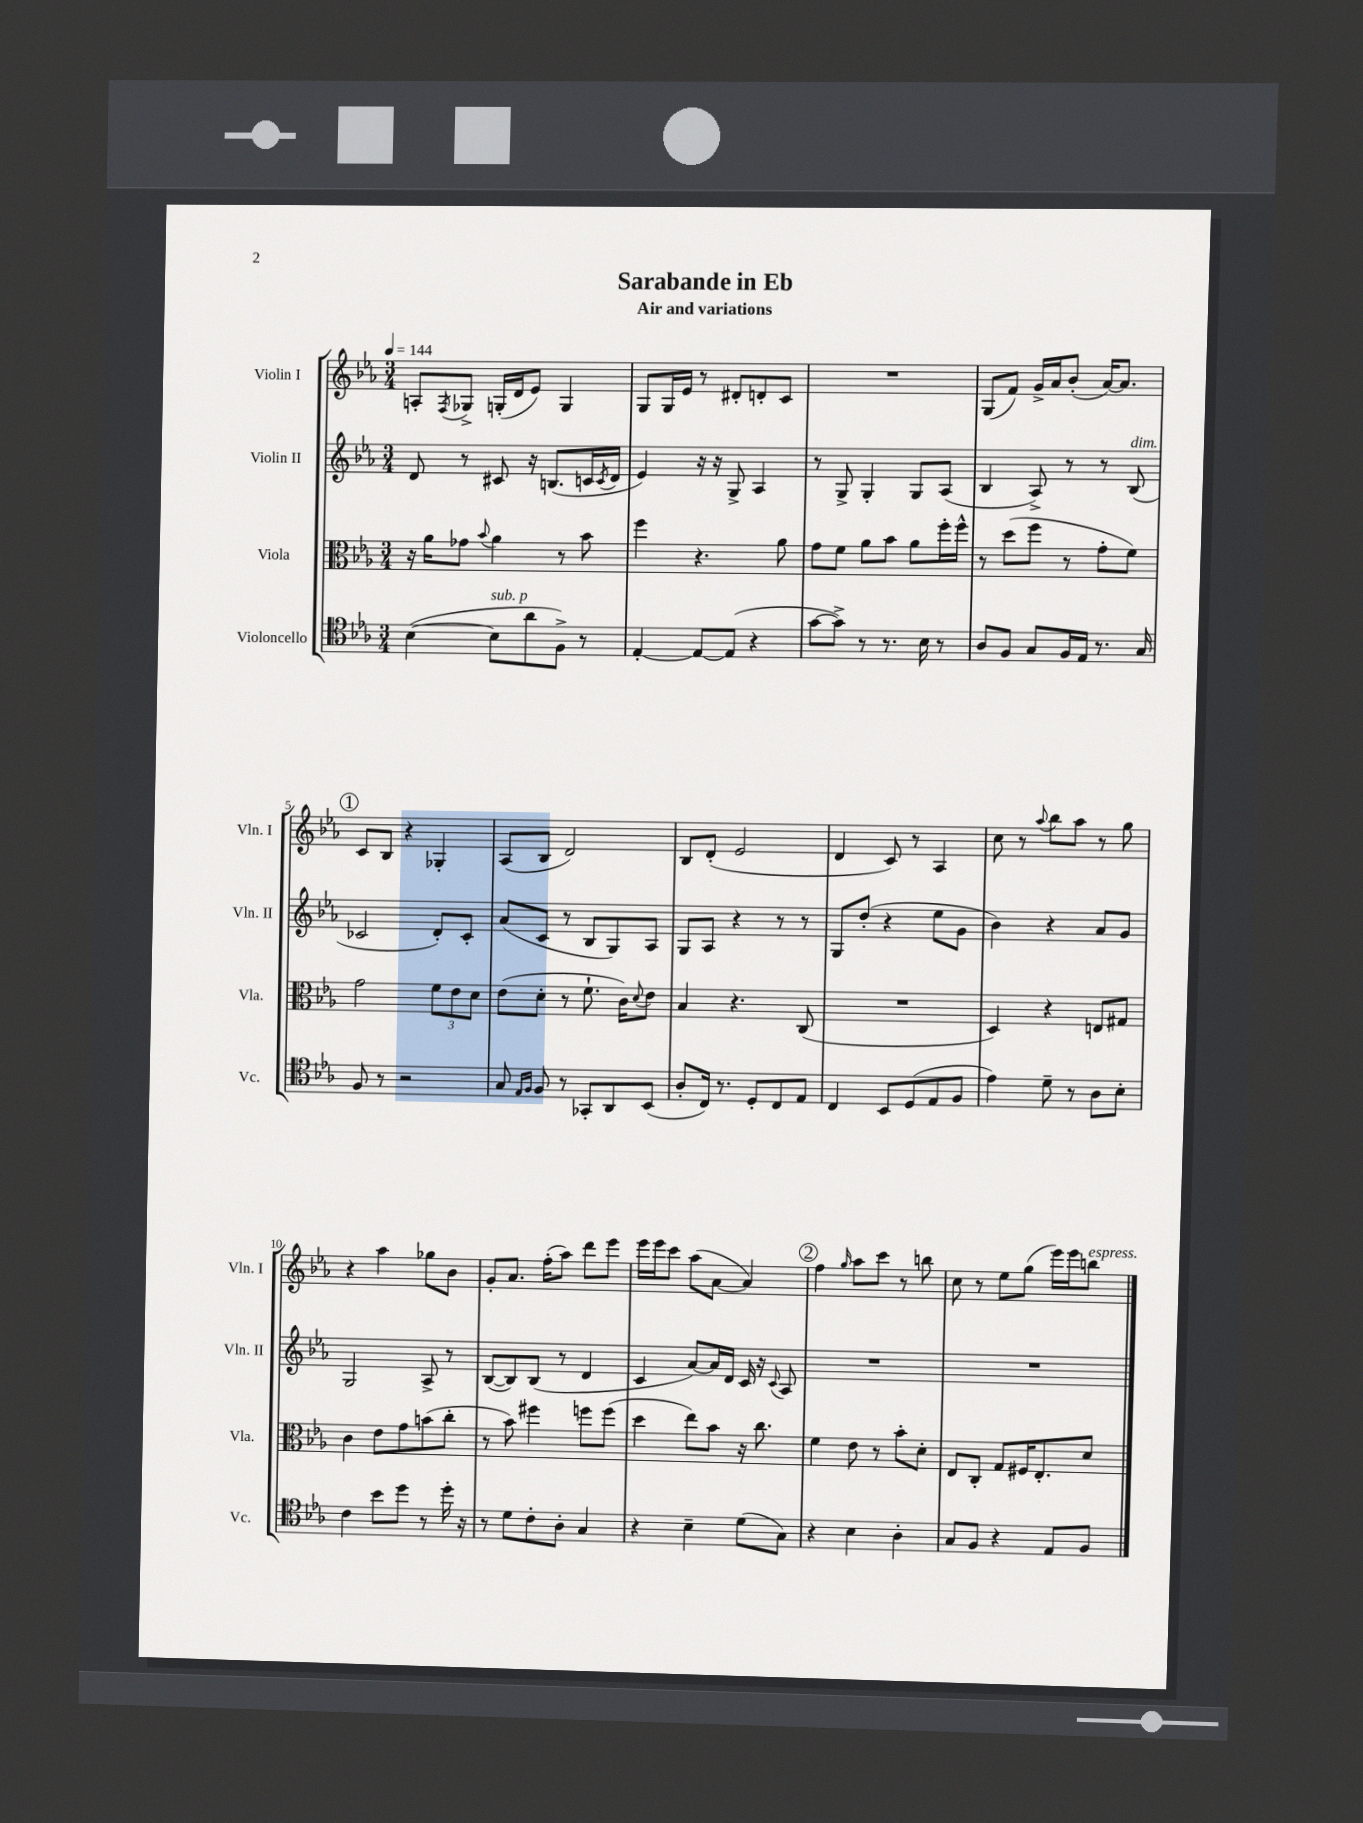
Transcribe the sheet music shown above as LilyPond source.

\header { title = "Sarabande in Eb" subtitle = "Air and variations" }
<<
\new StaffGroup <<
\new Staff = "s0" \with { instrumentName = "Violin I" shortInstrumentName = "Vln. I" } {
    \clef treble \key ees \major \numericTimeSignature \time 3/4 \tempo 4 = 144
    a8-. \acciaccatura { f8 } ges8-> g16-.( d'16 ees'8) g4 |
    g8 g16 ees'16 r8 dis'8-. d'8-. c'8 |
    R2. |
    g8( f'8) g'16-> aes'16 bes'8-.( aes'16~) aes'8. |
    \mark \markup { \circle "1" } c'8 bes8 r4 ges4-. |
    aes8( bes8 d'2) |
    bes8 d'8-.( ees'2 |
    d'4 c'8) r8 aes4 |
    c''8 r8 \appoggiatura { aes''8 } bes''8 aes''8 r8 g''8 |
    r4 aes''4 ges''8 bes'8 |
    g'8-. aes'8. f''16-.( aes''8) d'''8 ees'''8 |
    ees'''16 ees'''16 c'''8 aes''8( aes'8~ aes'4) |
    \mark \markup { \circle "2" } f''4 \grace { g''16 } aes''8 c'''8 r8 b''8 |
    c''8 r8 ees''8 g''8( ees'''16) ees'''16 b''8^\markup { \italic "espress." } \bar "|." |
}
\new Staff = "s1" \with { instrumentName = "Violin II" shortInstrumentName = "Vln. II" } {
    \clef treble \key ees \major \numericTimeSignature \time 3/4
    d'8 r8 cis'8 r16 b8.( c'16 \acciaccatura { c'8 } d'16 |
    ees'4) r16 r16 g8-> aes4 |
    r8 g8-> g4-. g8 aes8( |
    bes4 aes8->) r8 r8 bes8^\markup { \italic "dim." }( |
    \mark \markup { \circle "1" } ces'2 d'8-.) ces'8-. |
    aes'8( c'8 r8 bes8 g8) aes8 |
    g8 aes8 r4 r8 r8 |
    g8 d''8-.( r4 ees''8 g'8 |
    bes'4) r4 aes'8 g'8 |
    g2 aes8-> r8 |
    bes8~( bes8) bes8( r8 d'4 |
    c'4 aes'8~) aes'16 d'16 c'16 r16 \appoggiatura { c'8 } aes8 |
    \mark \markup { \circle "2" } R2. |
    R2. \bar "|." |
}
\new Staff = "s2" \with { instrumentName = "Viola" shortInstrumentName = "Vla." } {
    \clef alto \key ees \major \numericTimeSignature \time 3/4
    r16 aes'16 ges'8 \appoggiatura { bes'8 } aes'4 r8 bes'8 |
    f''4 r4. aes'8 |
    g'8 f'8 aes'8 bes'8 aes'8 f''16-. f''16-^ |
    r8 d''8( f''8 r8 g'8-. f'8) |
    \mark \markup { \circle "1" } g'2 \tuplet 3/2 { f'8 ees'8 d'8 } |
    ees'8( d'8-. r8 f'8.-! c'16) \appoggiatura { d'8 } ees'8 |
    bes4 r4. c8( |
    R2. |
    d4) r4 e8 gis8 |
    c'4 ees'8 g'8 b'8( c''8-. |
    r8 bes'8) fis''4 f''8 f''8( |
    d''4 ees''8) bes'8 r16 c''8. |
    \mark \markup { \circle "2" } f'4 ees'8 r8 bes'8-. d'8-. |
    ees8 c8-. g8 fis16 ees8.-. d'8 \bar "|." |
}
\new Staff = "s3" \with { instrumentName = "Violoncello" shortInstrumentName = "Vc." } {
    \clef tenor \key ees \major \numericTimeSignature \time 3/4
    bes4~( bes8^\markup { \italic "sub. p" } aes'8 f8->) r8 |
    ees4~-. ees8~ ees8( r4 |
    g'8~ g'8->) r8 r8. bes16 r8 |
    aes8 f8 g8 f16 ees16 r8. g16 |
    \mark \markup { \circle "1" } f8 r8 r2 |
    g8 \grace { ees16 f16 } f8 r8 ges,8-. aes,8 bes,8( |
    aes8-. c16) r8. d8-. c8 ees8 |
    c4 bes,8 d8( ees8 f8 |
    ees'4) d'8-- r8 aes8 bes8-. |
    c'4 bes'8 d''8 r8 d''16-. r16 |
    r8 d'8 c'8-. aes8-. g4 |
    r4 bes4-- d'8( g8) |
    \mark \markup { \circle "2" } r4 bes4 aes4-. |
    g8 f8 r4 ees8 f8 \bar "|." |
}
>>
>>
